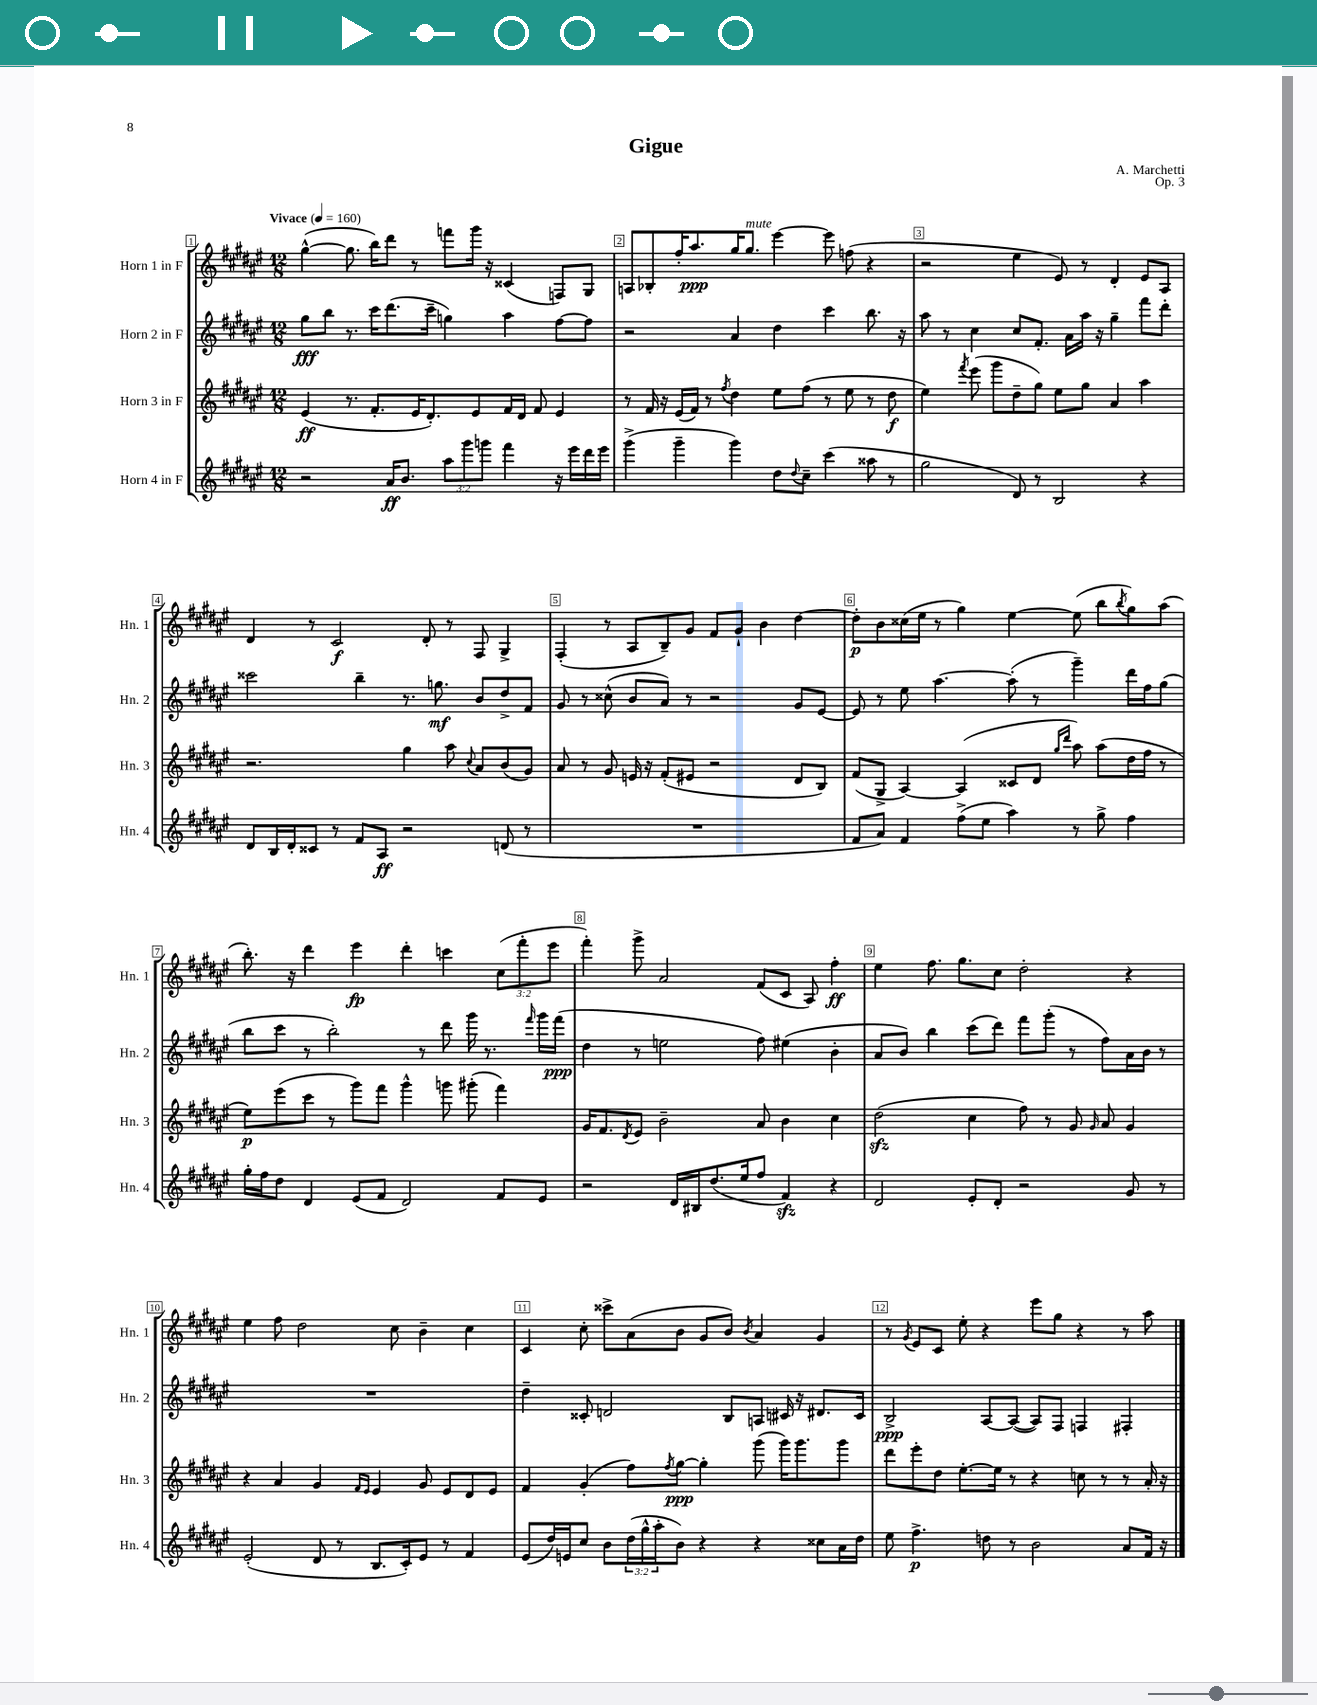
\header { title = "Gigue" composer = "A. Marchetti" opus = "Op. 3" }
<<
\new StaffGroup <<
\new Staff = "s0" \with { instrumentName = "Horn 1 in F" shortInstrumentName = "Hn. 1" } {
    \clef treble \key fis \major \numericTimeSignature \time 12/8 \override Staff.TupletNumber.text = #tuplet-number::calc-fraction-text \tempo "Vivace" 4 = 160
    gis''4~-^( gis''8. b''16) dis'''8 r8 f'''8 gis'''16 r16 cisis'4( f8) gis8 |
    a8 bes8-. fis''16-. ais''8.\ppp gis''16 gis''8.^\markup { \italic "mute" } eis'''4~ eis'''8 f''8( r4 |
    r2 eis''4 eis'8) r8 dis'4-. eis'8 ais8 |
    dis'4 r8 cis'2\f dis'8-. r8 fis8 gis4-> |
    fis4-.( r8 ais8 b8--) gis'8 fis'8 gis'8-! b'4 dis''4~ |
    dis''8-.\p b'8 cisis''16( eis''16 r8 gis''4) eis''4~ eis''8( b''8 \acciaccatura { b''8 } gis''8) ais''8( |
    b''8.-.) r16 dis'''4 eis'''4\fp dis'''4-. c'''4 \tuplet 3/2 { cis''8( fis'''8-. eis'''8 } |
    fis'''4-.) gis'''8-> ais'2 fis'8( cis'8 ais8) fis''4-.\ff |
    eis''4 fis''8. gis''8. cis''8 dis''2-. r4 |
    eis''4 fis''8 dis''2 cis''8 b'4-- cis''4 |
    cis'4 cis''8-. cisis'''8-> ais'8( b'8 gis'8 b'8) \acciaccatura { b'8 } ais'4 gis'4 |
    r8 \acciaccatura { gis'8 } eis'8 cis'8 eis''8-. r4 eis'''8 gis''8 r4 r8 ais''8 \bar "|." |
}
\new Staff = "s1" \with { instrumentName = "Horn 2 in F" shortInstrumentName = "Hn. 2" } {
    \clef treble \key fis \major \numericTimeSignature \time 12/8
    gis''8\fff b''8 r8. cis'''16 dis'''8.( cis'''16-- g''4) ais''4 fis''8~ fis''8 |
    r2 ais'4 dis''4 cis'''4 b''8. r16 |
    ais''8 r8 cis''4 cis''8 fis'8.-. ais'16 ais''16 r16 gis''4-- fis'''8 dis'''8-. |
    cisis'''2 b''4-- r8. g''8.\mf b'8 dis''8-> fis'8 |
    gis'8 r8 cisis''8-^( b'8 ais'8) r8 r2 gis'8 eis'8~ |
    eis'8 r8 eis''8 ais''4.~ ais''8-.( r8 gis'''4--) dis'''16 fis''16 gis''8( |
    b''8 cis'''8 r8 b''2-.) r8 dis'''8 gis'''16 r8. \grace { fis'''16 } gis'''16 fis'''16\ppp( |
    dis''4 r8 e''2 fis''8) eis''4( b'4-. |
    ais'8 b'8) b''4 cis'''8( dis'''8) fis'''8 gis'''8-.( r8 fis''8) ais'16 b'16 r8 |
    R1. |
    dis''4-- cisis'8-. d'2 b8 a8 cis'16 r16 dis'8. cis'16 |
    b2->\ppp ais8~ ais8~( ais8) fis8 f4 fis4-. \bar "|." |
}
\new Staff = "s2" \with { instrumentName = "Horn 3 in F" shortInstrumentName = "Hn. 3" } {
    \clef treble \key fis \major \numericTimeSignature \time 12/8
    eis'4\ff( r8. fis'8.-. eis'16 dis'8.-.) eis'8 fis'16 dis'16 fis'8 eis'4 |
    r8 fis'16 r16 eis'16( fis'16) r8 \acciaccatura { fis''8 } dis''4 eis''8 fis''8( r8 eis''8 r8 dis''8\f |
    eis''4) \acciaccatura { fis'''8 } eis'''8( gis'''8 dis''8-- gis''8) eis''8 gis''8 ais'4 ais''4 |
    r2. gis''4 ais''8 \appoggiatura { cis''8 } ais'8 b'8( gis'8) |
    ais'8 r8 gis'8 e'16 r16 fis'8-.( eis'8 r2 dis'8 b8) |
    fis'8( gis8-> ais4~) ais4( cisis'8 dis'8 \grace { gis''16 dis'''16 } ais''8) ais''8( dis''16 fis''16 r8 |
    eis''8\p) eis'''8( cis'''8 r8 gis'''8) fis'''8 gis'''4-^ g'''8 gis'''8-.( fis'''4) |
    gis'16 fis'8. \acciaccatura { dis'8 } eis'8 b'2-- ais'8 b'4 cis''4 |
    dis''2\sfz( cis''4 fis''8) r8 gis'8 \grace { gis'16 } ais'8 gis'4 |
    r4 ais'4 gis'4 \grace { fis'16 eis'16 } eis'4 gis'8 eis'8 dis'8 eis'8 |
    fis'4 gis'4-.( fis''8) \acciaccatura { fis''8 } gis''8~\ppp gis''4-. gis'''8( gis'''16) gis'''8. gis'''8 |
    dis'''8 eis'''8-. dis''8 eis''8.~-. eis''16 r8 r4 c''8 r8 r8 ais'16-. r16 \bar "|." |
}
\new Staff = "s3" \with { instrumentName = "Horn 4 in F" shortInstrumentName = "Hn. 4" } {
    \clef treble \key fis \major \numericTimeSignature \time 12/8 \override Staff.TupletNumber.text = #tuplet-number::calc-fraction-text
    r2 ais'16\ff b'8. \tuplet 3/2 { ais''8 gis'''8 g'''8 } fis'''4 r16 eis'''16 dis'''16 eis'''16 |
    gis'''4->( gis'''4-- gis'''4) dis''8 \appoggiatura { dis''8 } cis''8-- cis'''4( aisis''8 r8 |
    gis''2 dis'8) r8 b2 r4 |
    dis'8 b16 dis'16-. cisis'8 r8 fis'8 ais8\ff r2 d'8( r8 |
    R1. |
    fis'8 ais'8) fis'4 fis''8->( eis''8 ais''4) r8 gis''8-> fis''4 |
    gis''16-. fis''16 dis''8 dis'4 eis'8( fis'8 dis'2) fis'8 eis'8 |
    r2 dis'16 bis16 dis''8.( eis''16 fis''8 fis'4\sfz) r4 |
    dis'2 eis'8-. dis'8-. r2 gis'8 r8 |
    eis'2-.( dis'8 r8 b8. cis'16-.) eis'8 r8 fis'4 |
    eis'8( dis''16) e'16 cis''8 b'8 \tuplet 3/2 { dis''16( gis''16-^ ais''16-. } b'8) r4 r4 cisis''8 ais'16 dis''16 |
    eis''8 fis''4.->\p d''8 r8 b'2 ais'8 fis'16 r16 \bar "|." |
}
>>
>>
\layout { \context { \Score \override BarNumber.break-visibility = ##(#f #t #t) barNumberVisibility = #all-bar-numbers-visible \override BarNumber.stencil = #(make-stencil-boxer 0.1 0.3 ly:text-interface::print) } }
